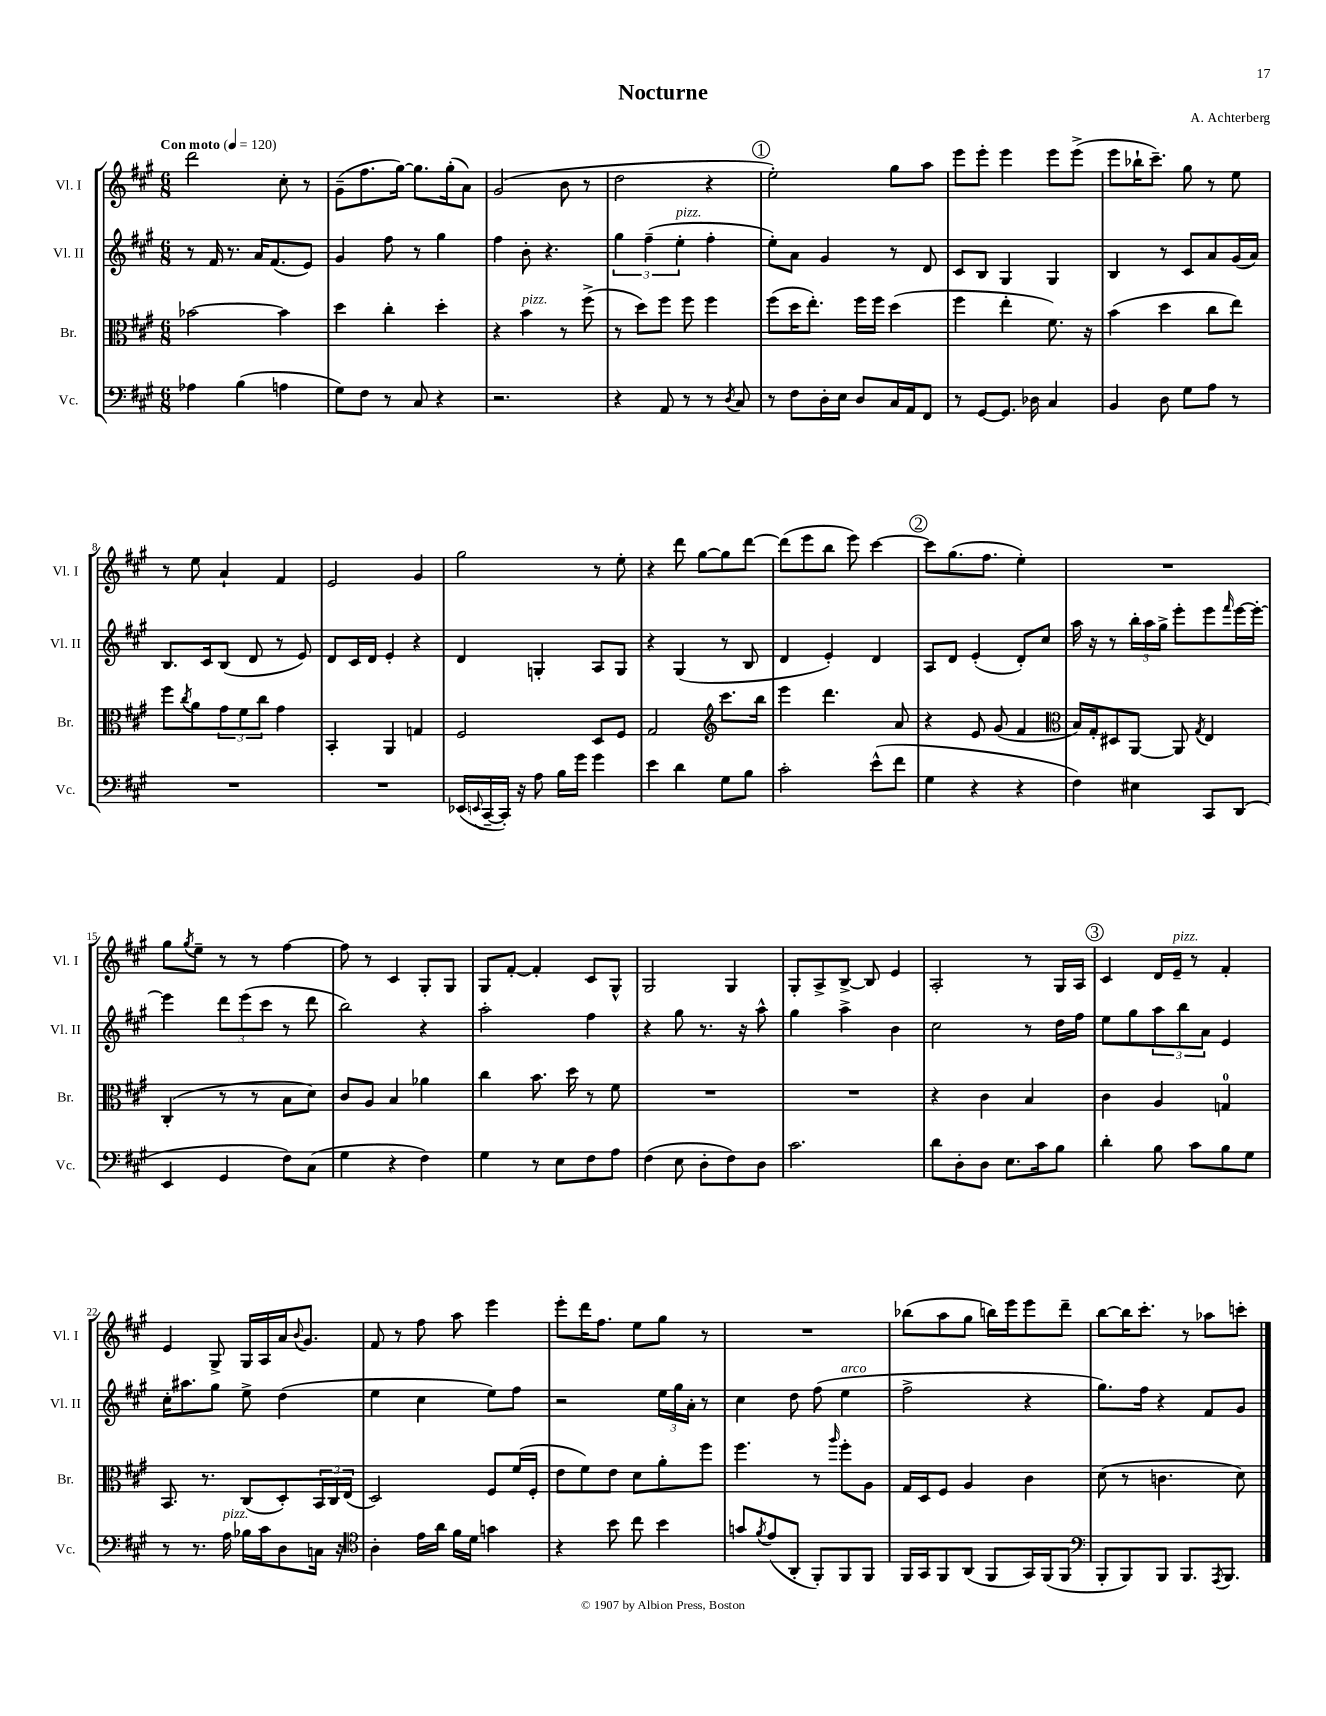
\header { title = "Nocturne" composer = "A. Achterberg" }
<<
\new StaffGroup <<
\new Staff = "s0" \with { instrumentName = "Vl. I" shortInstrumentName = "Vl. I" } {
    \clef treble \key a \major \numericTimeSignature \time 6/8 \tempo "Con moto" 4 = 120
    d'''2 cis''8-. r8 |
    gis'8--( fis''8. gis''16~) gis''8. gis''16-.( a'8) |
    gis'2( b'8 r8 |
    d''2 r4 |
    \mark \markup { \circle "1" } e''2-.) gis''8 a''8 |
    e'''8 e'''8-. e'''4 e'''8 e'''8->( |
    e'''8 bes''16-! cis'''8.--) gis''8 r8 e''8 |
    r8 e''8 a'4-! fis'4 |
    e'2 gis'4 |
    gis''2 r8 e''8-. |
    r4 d'''8 gis''8~ gis''8 d'''8~ |
    d'''8( e'''8 b''8 e'''8) cis'''4~ |
    \mark \markup { \circle "2" } cis'''8 gis''8.( fis''8. e''4-.) |
    R2. |
    gis''8 \acciaccatura { gis''8 } e''8-- r8 r8 fis''4~ |
    fis''8 r8 cis'4 gis8-. gis8 |
    gis8 fis'8~-. fis'4-. cis'8 gis8-^ |
    gis2 gis4 |
    gis8-. a8-> b8~-> b8 e'4 |
    a2-. r8 gis16 a16 |
    \mark \markup { \circle "3" } cis'4 d'16 e'16--^\markup { \italic "pizz." } r8 fis'4-. |
    e'4 gis8-> gis16 a16 a'16 \appoggiatura { b'8 } gis'8. |
    fis'8 r8 fis''8 a''8 e'''4 |
    e'''8-. d'''16 fis''8. e''8 gis''8 r8 |
    R2. |
    bes''8( a''8 gis''8 b''16) e'''16 e'''8 d'''8-- |
    b''8~ b''16 cis'''8.-. r8 aes''8 c'''8-. \bar "|." |
}
\new Staff = "s1" \with { instrumentName = "Vl. II" shortInstrumentName = "Vl. II" } {
    \clef treble \key a \major \numericTimeSignature \time 6/8
    r8 fis'16 r8. a'16 fis'8.( e'8) |
    gis'4 fis''8 r8 gis''4 |
    fis''4 b'8-. r4. |
    \tuplet 3/2 { gis''4 fis''4--( e''4-.^\markup { \italic "pizz." } } fis''4-. |
    \mark \markup { \circle "1" } e''8-.) a'8 gis'4 r8 d'8 |
    cis'8 b8 gis4 gis4 |
    b4 r8 cis'8 a'8 gis'16( a'16) |
    b8. cis'16 b8( d'8 r8 e'8) |
    d'8 cis'16 d'16 e'4-. r4 |
    d'4 g4-. a8 g8 |
    r4 gis4( r8 b8 |
    d'4 e'4-.) d'4 |
    \mark \markup { \circle "2" } a8 d'8 e'4-.( d'8-.) cis''8 |
    a''16 r16 r8 \tuplet 3/2 { b''16-. a''16 gis''16-> } e'''8-. e'''8 \grace { fis'''16 } e'''16~ e'''16~-. |
    e'''4 \tuplet 3/2 { d'''8 e'''8( cis'''8 } r8 d'''8 |
    b''2) r4 |
    a''2-. fis''4 |
    r4 gis''8 r8. r16 a''8-^ |
    gis''4 a''4-> b'4 |
    cis''2 r8 d''16 fis''16 |
    \mark \markup { \circle "3" } e''8 gis''8 \tuplet 3/2 { a''8 b''8 a'8 } e'4 |
    cis''16-. ais''8. gis''8 e''8-> d''4( |
    e''4 cis''4 e''8) fis''8 |
    r2 \tuplet 3/2 { e''16 gis''16 a'16-. } r8 |
    cis''4 d''8 fis''8( e''4^\markup { \italic "arco" } |
    fis''2-> r4 |
    gis''8.) fis''16 r4 fis'8 gis'8 \bar "|." |
}
\new Staff = "s2" \with { instrumentName = "Br." shortInstrumentName = "Br." } {
    \clef alto \key a \major \numericTimeSignature \time 6/8
    bes'2~ bes'4 |
    d''4 cis''4-. d''4-. |
    r4 b'4^\markup { \italic "pizz." } r8 fis''8->( |
    r8 d''8) fis''8 fis''8 fis''4 |
    \mark \markup { \circle "1" } fis''8( d''16 e''8.-.) fis''16 fis''16 d''4( |
    fis''4 e''4-. fis'8.) r16 |
    b'4( d''4 cis''8 e''8) |
    fis''8 \acciaccatura { cis''8 } a'8 \tuplet 3/2 { gis'8 fis'8 cis''8 } gis'4 |
    b,4-. a,4 g4 |
    fis2 d8 fis8 |
    gis2 \clef treble cis'''8. b''16 |
    e'''4 d'''4. a'8 |
    \mark \markup { \circle "2" } r4 e'8 gis'8( fis'4 |
    \clef alto b16) gis16-. dis8 a,8~ a,8 \acciaccatura { gis8 } e4 |
    cis4-.( r8 r8 b8 d'8) |
    cis'8 a8 b4 aes'4 |
    cis''4 b'8. d''16 r8 fis'8 |
    R2. |
    R2. |
    r4 cis'4 b4 |
    \mark \markup { \circle "3" } cis'4 a4 g4-0 |
    b,8. r8. cis8( d8-.) \tuplet 3/2 { b,16 cis16 e16( } |
    d2) fis8 fis'16( fis16-. |
    e'8 fis'8) e'8 d'8 a'8-. fis''8 |
    fis''4. r8 \grace { a''16 } fis''8-. a8 |
    gis16 d16 fis8 a4 cis'4 |
    d'8( r8 c'4. d'8) \bar "|." |
}
\new Staff = "s3" \with { instrumentName = "Vc." shortInstrumentName = "Vc." } {
    \clef bass \key a \major \numericTimeSignature \time 6/8
    aes4 b4( a4 |
    gis8) fis8 r8 cis8 r4 |
    r2. |
    r4 a,8 r8 r8 \acciaccatura { d8 } cis8 |
    \mark \markup { \circle "1" } r8 fis8 d16-. e16 d8 cis16 a,16 fis,8 |
    r8 gis,8~ gis,8. des16 cis4 |
    b,4 d8 gis8 a8 r8 |
    R2. |
    R2. |
    ees,16( \appoggiatura { e,8 } cis,16~-- cis,16-.) r16 a8 b16 gis'16 gis'4 |
    e'4 d'4 gis8 b8 |
    cis'2-. e'8-^( fis'8 |
    \mark \markup { \circle "2" } gis4 r4 r4 |
    fis4) eis4 cis,8 d,8( |
    e,4 gis,4 fis8) cis8( |
    gis4 r4 fis4) |
    gis4 r8 e8 fis8 a8 |
    fis4( e8 d8-. fis8) d8 |
    cis'2. |
    d'8 d8-. d8 e8. cis'16 b8 |
    \mark \markup { \circle "3" } d'4-. b8 cis'8 b8 gis8 |
    r8 r8. a16^\markup { \italic "pizz." } bes16 cis'16 d8 c16 r16 |
    \clef tenor a4-. e'16 a'16 fis'16 d'16 g'4 |
    r4 b'8 cis''8 b'4 |
    g'8 \acciaccatura { fis'8 } e'8( a,8-. fis,8-.) fis,8 fis,8 |
    fis,16 gis,16 fis,8 a,8( fis,8 gis,16) fis,16( fis,8 |
    \clef bass b,,8-. b,,8) b,,8 b,,8. \acciaccatura { a,,8 } b,,8. \bar "|." |
}
>>
>>
